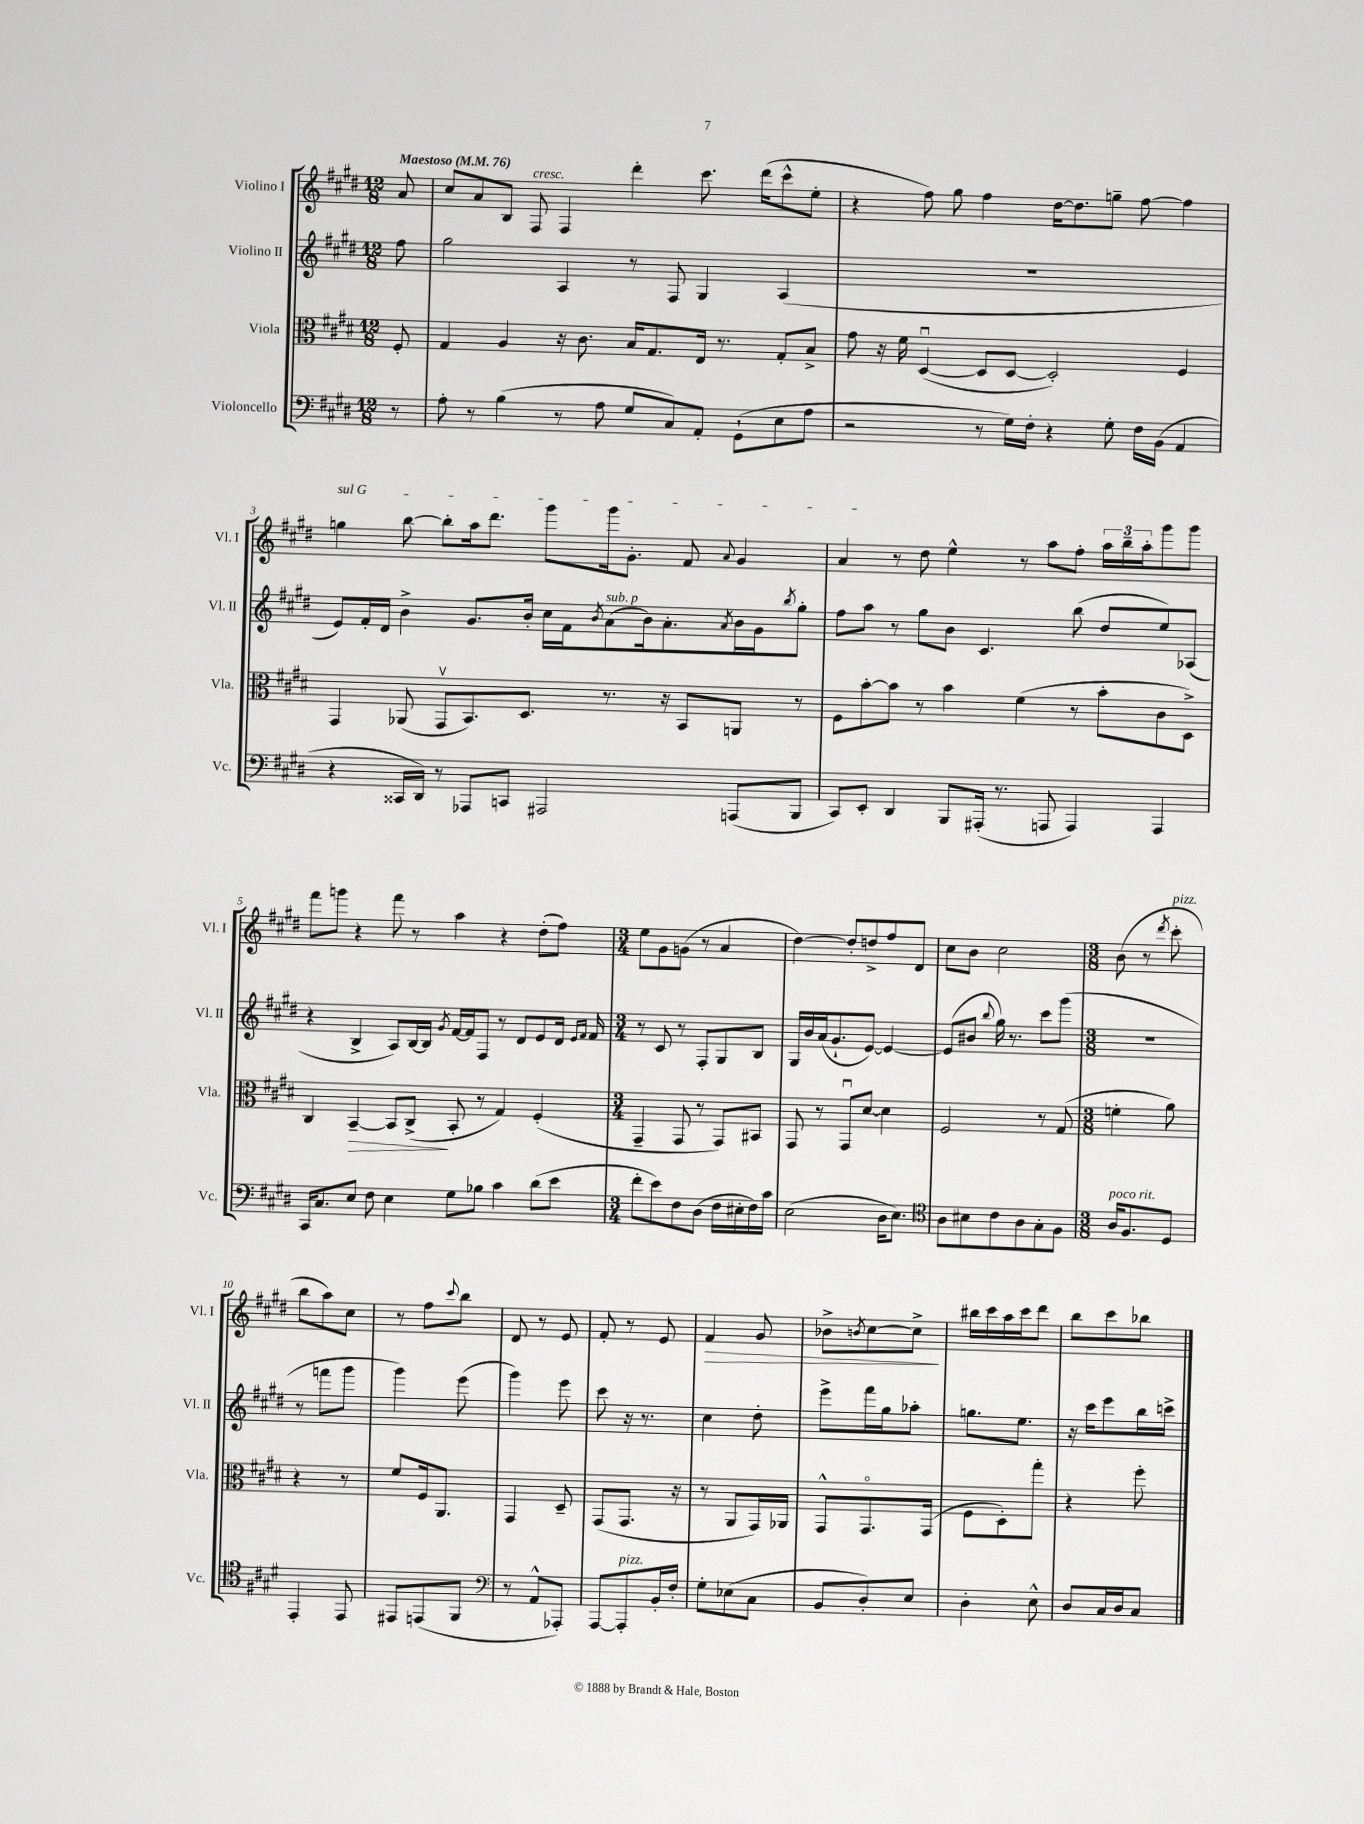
<<
\new StaffGroup <<
\new Staff = "s0" \with { instrumentName = "Violino I" shortInstrumentName = "Vl. I" } {
    \clef treble \key e \major \numericTimeSignature \time 12/8 \partial 8 \tempo "Maestoso" 4 = 76
    a'8 |
    cis''8 a'8 b8 fis8^\markup { \italic "cresc." } fis4 dis'''4-. cis'''8. dis'''16( cis'''8-^ e''8-. |
    r4 fis''8) gis''8 fis''4 dis''16~ dis''8. g''8-- fis''8~ fis''4 |
    \once \override TextSpanner.bound-details.left.text = \markup { \italic "sul G" } g''4\startTextSpan b''8~ b''8-. a''16 dis'''8. gis'''8 gis'''16 gis'8.-. fis'8 \appoggiatura { a'8 } gis'4 |
    a'4\stopTextSpan r8 dis''8 e''4-^ r8 a''8 fis''8-. \tuplet 3/2 { a''16 b''16-- a''16-. } gis'''8 gis'''8 |
    fis'''8 g'''8 r4 fis'''8 r8 a''4 r4 dis''8-.( fis''8) |
    \numericTimeSignature \time 3/4 e''8 gis'8 g'8( r8 a'4 |
    dis''4~) dis''8-. d''8-> fis''8 dis'8 |
    cis''8 b'8 cis''2 |
    \numericTimeSignature \time 3/8 b'8( r8 \acciaccatura { dis'''8 } cis'''8-.^\markup { \italic "pizz." } |
    b''8 a''8) cis''8 |
    r8 fis''8 \appoggiatura { cis'''8 } b''8 |
    dis'8 r8 e'8 |
    fis'8-. r8 e'8 |
    fis'4\> gis'8 |
    bes'8-> \acciaccatura { b'8 } cis''8~ cis''8->\! |
    bis''16 cis'''16 a''16 cis'''16 dis'''8 |
    b''8 cis'''8 bes''8 \bar "|." |
}
\new Staff = "s1" \with { instrumentName = "Violino II" shortInstrumentName = "Vl. II" } {
    \clef treble \key e \major \numericTimeSignature \time 12/8 \partial 8
    fis''8 |
    gis''2 a4 r8 fis8 gis4 a4( |
    R1. |
    e'8) fis'16-. dis'16 b'4-> gis'8. b'16-. cis''16 fis'16 \acciaccatura { b'8 } a'8^\markup { \italic "sub. p" }( b'16) a'8.-. \acciaccatura { a'8 } b'16 gis'16 \acciaccatura { b''8 } gis''8-. |
    fis''8 a''8 r8 gis''8 b'8 cis'4. b''8( dis''8 e''8) aes8( |
    r4 b4-> a8) b16~ b16 \acciaccatura { gis'8 } fis'16~ fis'16 fis8 r8 dis'8 e'8 dis'16 \grace { e'16 fis'16 } fis'16 |
    \numericTimeSignature \time 3/4 r8 cis'8 r8 fis8-. gis8 b8 |
    gis16 b'16 a'16( gis'8.-! e'8~) e'4~ |
    e'8( bis'8 \appoggiatura { b''8 } gis''16) r8. cis'''8 gis'''8( |
    \numericTimeSignature \time 3/8 R4. |
    r8 f'''8 gis'''8 |
    gis'''4) e'''8( |
    gis'''4) e'''8 |
    cis'''8 r16 r8. |
    cis''4 dis''8-. |
    e'''8-> fis'''16 gis''16 aes''8-. |
    g''8. e''8. |
    r16 cis'''16 e'''8 b''16 c'''16-> \bar "|." |
}
\new Staff = "s2" \with { instrumentName = "Viola" shortInstrumentName = "Vla." } {
    \clef alto \key e \major \numericTimeSignature \time 12/8 \partial 8
    fis8-. |
    gis4 a4 r16 cis'8. b16 gis8. e16 r8. gis8-. b8-> |
    gis'8 r16 fis'16 dis4~\downbow( dis8 dis8~ dis2-.) fis4 |
    gis,4 aes,8( gis,8\upbow b,8.) dis8. r8. r16 b,8 a,8 r8 |
    fis8 b'8~-. b'8 r8 b'4 fis'4( r8 b'8-. cis'8 dis8->) |
    cis4 b,4~--\> b,8 cis8->\!( b,8-. r8 gis4) fis4-.( |
    \numericTimeSignature \time 3/4 gis,4-- gis,8 r8 gis,8) bis,8 |
    gis,8 r8 gis,8\downbow dis'8~ dis'4 |
    fis2 r8 gis8( |
    \numericTimeSignature \time 3/8 f'4-. a'8) |
    r4 r8 |
    fis'8 fis16 a,8. |
    gis,4 dis8-- |
    gis,8( gis,8. r16 |
    r8 a,8 gis,16) aes,16 |
    gis,8-^ gis,8.\flageolet gis,16( |
    fis8 dis8-.) gis''8-. |
    r4 fis''8-. \bar "|." |
}
\new Staff = "s3" \with { instrumentName = "Violoncello" shortInstrumentName = "Vc." } {
    \clef bass \key e \major \numericTimeSignature \time 12/8 \partial 8
    r8 |
    a8-. r8 b4( r8 a8 gis8 cis8) a,8-. gis,8-!( e8 a8 |
    r2 r8 gis16) fis16-. r4 gis8-. fis16 b,16( a,4 |
    r4 cisis,16 dis,16) r8 aes,,8 c,8 ais,,2 a,,8( b,,8 |
    cis,8) e,8-. dis,4 b,,8 ais,,16-.( r8. a,,8 a,,4) a,,4 |
    cis,16 cis8. e8 fis8 e4 gis8 bes8 cis'4 dis'8( e'8 |
    \numericTimeSignature \time 3/4 fis'8-. e'8) fis8 dis8( fis16 eis16-. fis16) cis'16 |
    e2( dis16 e8.) |
    \clef tenor a8 bis8 cis'8 a8 gis8-. fis8 |
    \numericTimeSignature \time 3/8 a16^\markup { \italic "poco rit." } fis8. dis8 |
    e,4-. e,8 |
    eis,8 e,8( fis,8 |
    \clef bass r8 a,8-^ aes,,8-.) |
    a,,8~ a,,8-.^\markup { \italic "pizz." } b,16-. fis16-. |
    gis8-. ees8( cis8 |
    b,8 dis8-.) e8 |
    dis4-. e8-^ |
    dis8 cis16 dis16 cis8 \bar "|." |
}
>>
>>
